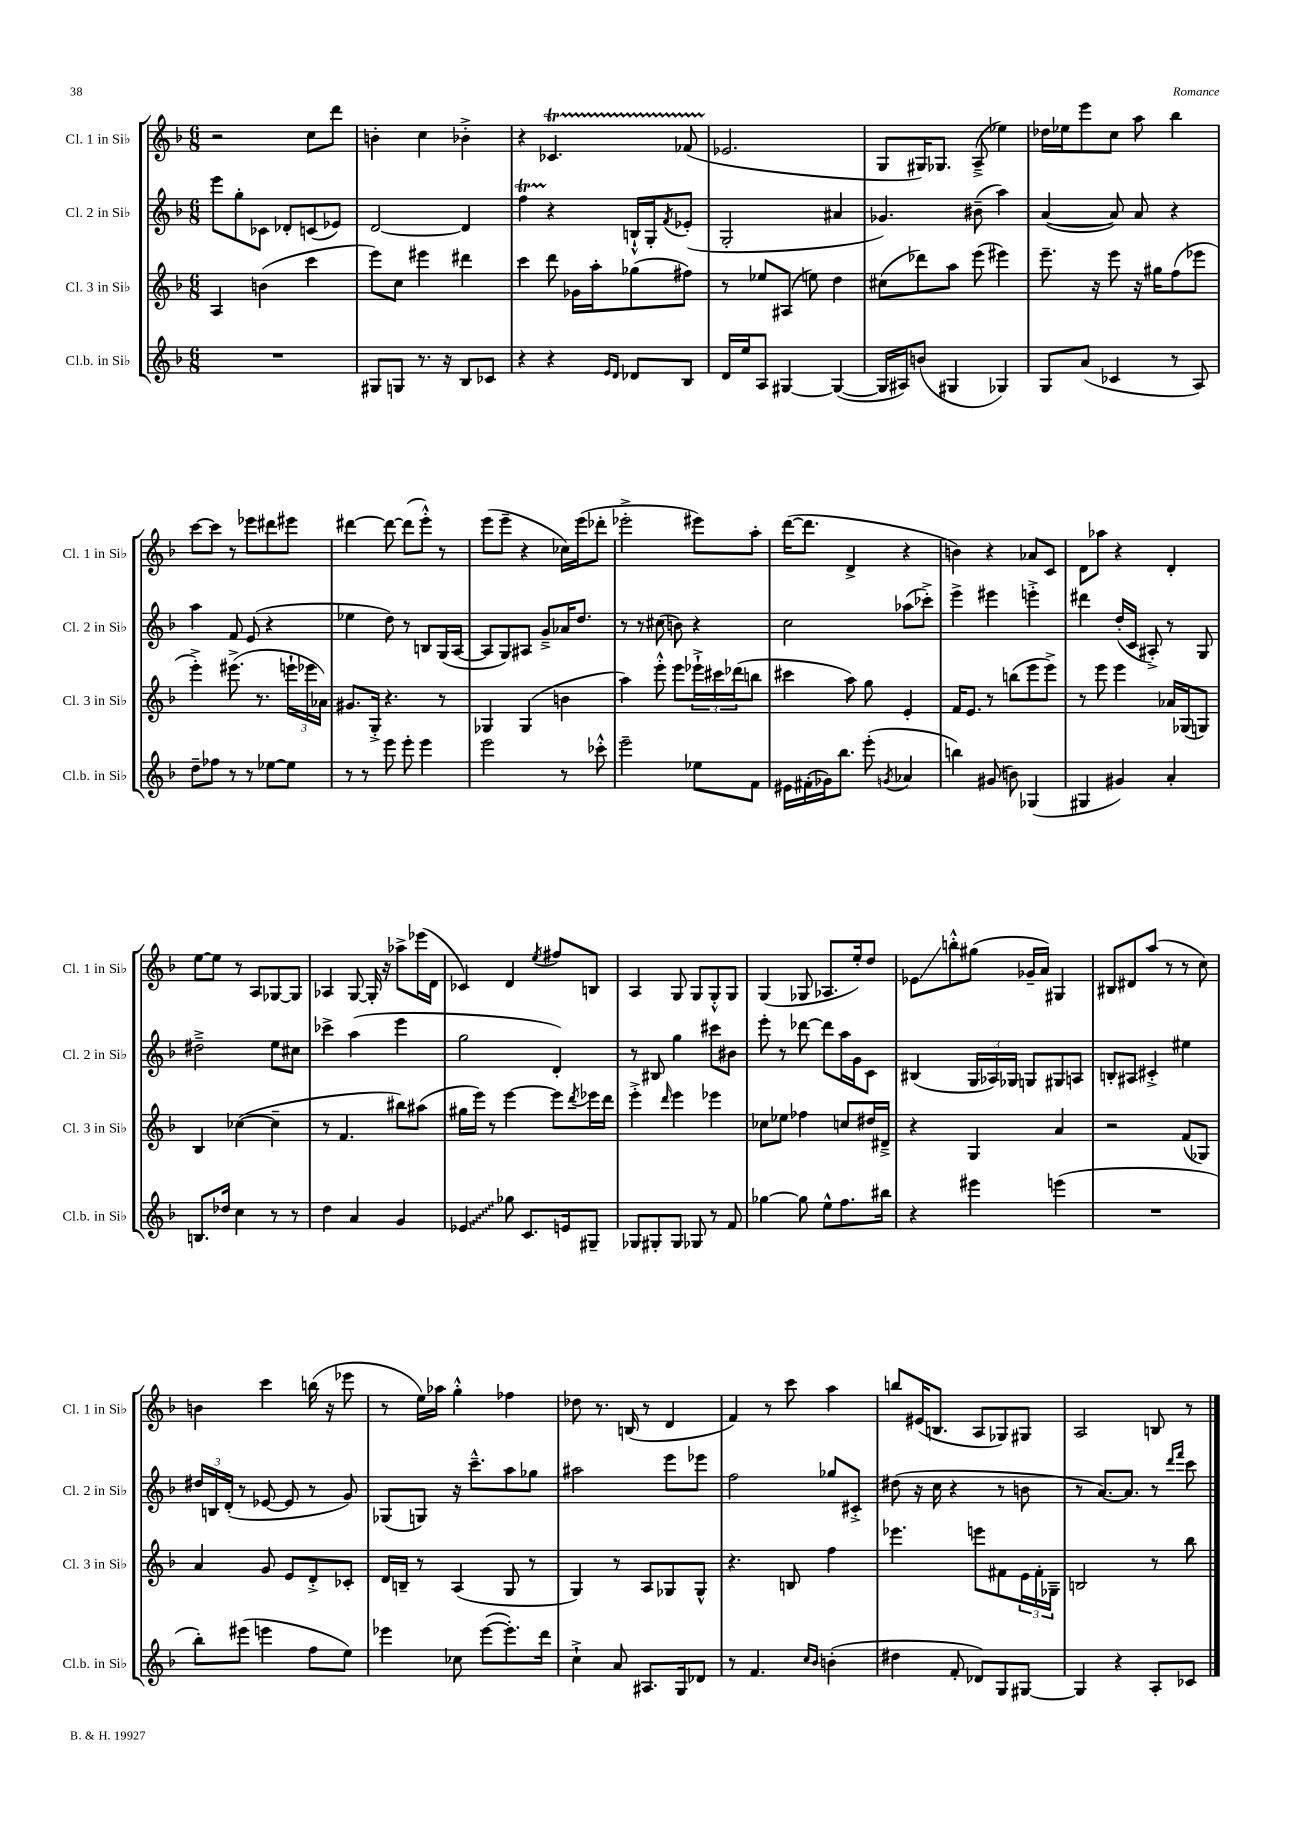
<<
\new StaffGroup <<
\new Staff = "s0" \with { instrumentName = "Cl. 1 in Sib" shortInstrumentName = "Cl. 1 in Sib" } {
    \clef treble \key f \major \numericTimeSignature \time 6/8
    r2 c''8 d'''8 |
    b'4-. c''4 bes'4-.-> |
    r4 ces'4.\startTrillSpan fes'8( |
    ees'2.\stopTrillSpan |
    g8 gis16) ges8. a8--->( ees''4) |
    des''16 ees''16 e'''8 c''8 a''8 bes''4 |
    c'''8~ c'''8 r8 ees'''8 dis'''8 eis'''8 |
    dis'''4~ dis'''8~ dis'''8( e'''8-.-^) r8 |
    e'''8( e'''8-- r4 ces''16) e'''16( des'''8-. |
    ees'''2-.-> eis'''8) a''8-. |
    d'''16~( d'''8. d'4-> r4 |
    b'4) r4 aes'8 c'8 |
    d'8 aes''8 r4 d'4-. |
    e''8~ e''8 r8 a8 ges8~ ges8 |
    aes4 g8~ g16-. r16 aes''8-> ees'''16( d'16 |
    ces'4) d'4 \acciaccatura { e''8 } fis''8 b8 |
    a4 g8 g8 g8-.-^ g8 |
    g4( ges8 aes8. e''16-.) d''8 |
    ees'8\glissando b''8-.-^ gis''8( ges'16-- a'16) gis4 |
    bis8 dis'8 a''8( r8 r8 c''8) |
    b'4 c'''4 b''16( r16 ees'''8 |
    r8 e''16) aes''16 g''4-.-^ fes''4 |
    des''8 r8. b16( r8 d'4 |
    f'4) r8 c'''8 a''4 |
    b''8 eis'16( b8. a8 ges8) gis8 |
    a2 b8 r8 \bar "|." |
}
\new Staff = "s1" \with { instrumentName = "Cl. 2 in Sib" shortInstrumentName = "Cl. 2 in Sib" } {
    \clef treble \key f \major \numericTimeSignature \time 6/8
    e'''8 g''8-. ces'8 des'8-. c'8( ees'8) |
    d'2~ d'4 |
    f''4\startTrillSpan r4\stopTrillSpan b16-!-^ g16-. \acciaccatura { f'8 } ees'8-.( |
    g2-. ais'4 |
    ges'4.) bis'8--( a''4) |
    a'4~( a'8) a'8 r4 |
    a''4 f'8 e'8( r4 |
    ees''4 d''8) r8 b8 g16( a16~ |
    a8 g8) ais8 g'8---> aes'16 d''8. |
    r8 r8 cis''8( b'8) r4 |
    c''2 aes''8( ces'''8-.->) |
    e'''4-> eis'''4 e'''4-.-> |
    dis'''4 d''16-.( c'16 ais8-.->) r8 g8 |
    dis''2---> e''8 cis''8 |
    ces'''4-> a''4( e'''4 |
    g''2 d'4-.) |
    r8 bis8 g''4 cis'''8 bis'8 |
    e'''8-. r8 des'''8~ des'''8 a''16 g'16 c'8 |
    bis4( \tuplet 3/2 { g16 aes16) ges16 } g8 gis8 a8 |
    b8-. ais8 cis'4-.-> eis''4 |
    \tuplet 3/2 { dis''16 b16 d'16-.( } r8 ees'8~ ees'8 r8 g'8) |
    ges8( g8) r16 c'''8.---^ a''8 ges''8 |
    ais''2 e'''8 ees'''8 |
    f''2 ges''8 cis'8-.-> |
    dis''8( r16 c''16 r4 r8 b'8 |
    r8 a'8.~) a'8. r8 \grace { d'''16 f'''16 } c'''8 \bar "|." |
}
\new Staff = "s2" \with { instrumentName = "Cl. 3 in Sib" shortInstrumentName = "Cl. 3 in Sib" } {
    \clef treble \key f \major \numericTimeSignature \time 6/8
    a4 b'4( c'''4 |
    e'''8) c''8 eis'''4 dis'''4 |
    c'''4 d'''8 ges'16 a''16-. ges''8( fis''8) |
    r8 ees''8 ais8( e''8) d''4 |
    cis''8( des'''8) a''8 e'''8( eis'''4) |
    e'''8.-- r16 e'''8 r16 gis''16 f''8( ees'''8 |
    e'''4-.->) eis'''8.->( r8. \tuplet 3/2 { e'''16-! ees'''16 aes'16) } |
    gis'8. g16-.-> r4. r8 |
    ges4 ges4( b'4 |
    a''4) e'''8-.-^ e'''8 \tuplet 3/2 { ees'''16-!-> cis'''16 des'''16( } b''8 |
    cis'''4 a''8) g''8 e'4-. |
    f'16 e'8. r8 b''8( e'''8 e'''8->) |
    r8 e'''8 e'''4 aes'16 ges16( g8) |
    bes4 ces''4~( ces''4-- |
    r8 f'4. bis''8) ais''8( |
    gis''16 e'''16) r8 e'''4~ e'''8 \acciaccatura { d'''8 } ees'''16 d'''16 |
    e'''4-.-> \grace { d'''16 } e'''4 ees'''4 |
    ces''8 ees''8 fes''4 c''8 dis''16 dis'16---> |
    r4 g4 a'4 |
    r2 f'8( ges8) |
    a'4 g'8 e'8 d'8-.-> ces'8-. |
    d'16 b16-- r8 a4( g8 r8 |
    g4) r8 a8 ges8 ges8-^ |
    r4. b8 f''4 |
    ees'''4. e'''8 fis'8 \tuplet 3/2 { e'16 fis'16-. ges16-- } |
    b2 r8 bes''8 \bar "|." |
}
\new Staff = "s3" \with { instrumentName = "Cl.b. in Sib" shortInstrumentName = "Cl.b. in Sib" } {
    \clef treble \key f \major \numericTimeSignature \time 6/8
    R2. |
    gis8 g8 r8. r16 bes8 ces'8 |
    r4 r4 \grace { e'16 d'16 } des'8 bes8 |
    d'16 e''16 a8 gis4~ gis4~( |
    gis16 ais16) b'8( gis4 ges4) |
    g8 a'8( ces'4 r8 a8) |
    d''8-- fes''8 r8 r8 ees''8~ ees''8 |
    r8 r8 e'''8 e'''8-. e'''4 |
    e'''2 r8 ces'''8-.-^ |
    e'''2-- ees''8 f'8 |
    eis'16 fis'16-.( ges'16) bes''8. e'''8-.( \acciaccatura { g'8 } aes'4 |
    b''4) gis'8( b'8) ges4( |
    gis4 gis'4) a'4-. |
    b8. des''16 c''4 r8 r8 |
    d''4 a'4 g'4 |
    \once \override Glissando.style = #'zigzag ees'4\glissando ges''8 c'8. e'16 gis8-- |
    ges8 gis8-. gis8 ges8 r8 f'8 |
    ges''4~ ges''8 e''8-^ f''8. bis''16 |
    r4 eis'''4 e'''4( |
    R2. |
    bes''8-.) eis'''8( e'''4 f''8 e''8) |
    ees'''4 ces''8 ees'''8~( ees'''8.-.) d'''16 |
    c''4-!-> a'8 ais8. g16 des'8 |
    r8 f'4. \grace { c''16 bes'16 } b'4-.( |
    dis''4 f'8-. des'8) g8 gis8~ |
    gis4 r4 a8-. ces'8 \bar "|." |
}
>>
>>
\layout { \context { \Score \remove "Bar_number_engraver" } }
